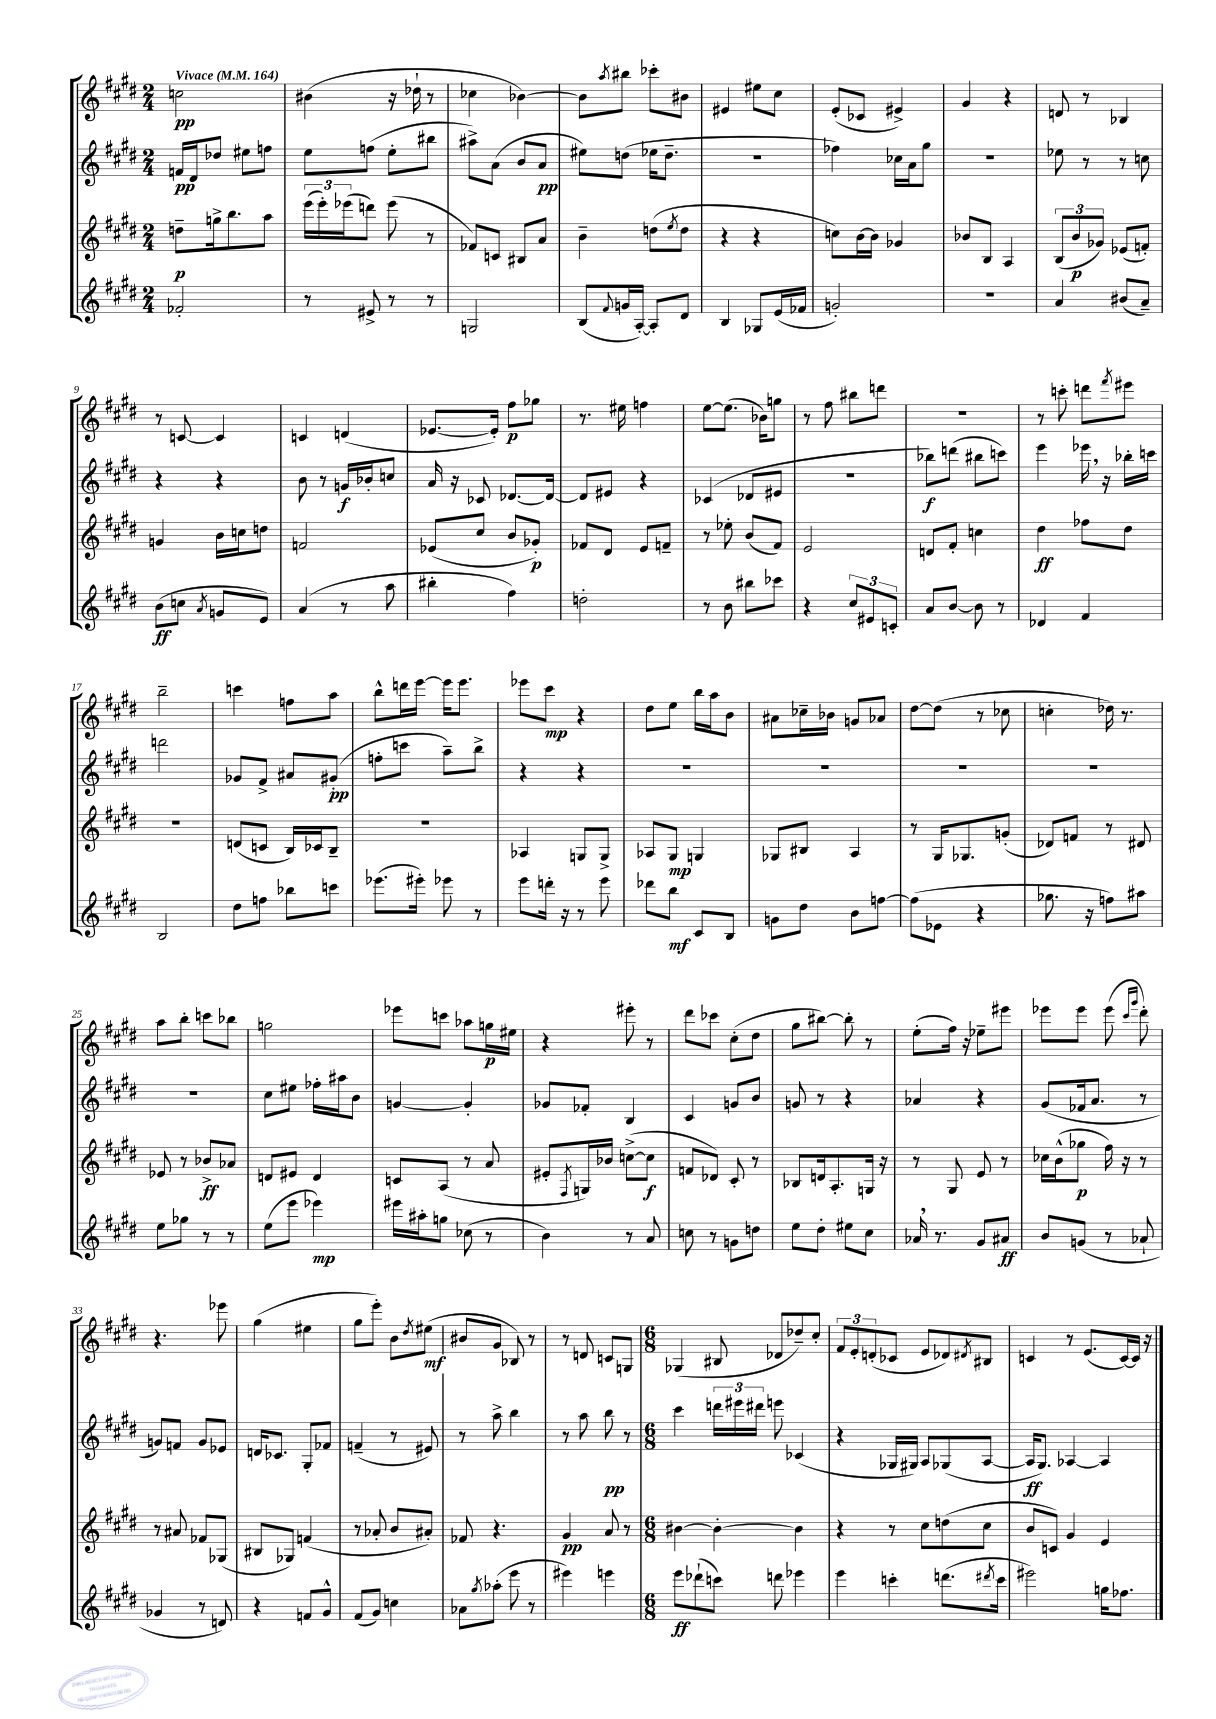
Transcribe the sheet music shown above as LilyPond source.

<<
\new StaffGroup <<
\new Staff = "s0" {
    \clef treble \key e \major \numericTimeSignature \time 2/4 \tempo "Vivace" 4 = 164
    c''2\pp |
    bis'4( r16 des''16-! r8 |
    ces''4 bes'4~) |
    bes'8 \acciaccatura { a''8 } bis''8 ces'''8-. bis'8 |
    eis'4 eis''8 cis''8 |
    e'8-.( ces'8 eis'4->) |
    gis'4 r4 |
    d'8 r8 bes4 |
    r8 c'8~ c'4 |
    c'4 d'4( |
    ees'8.~ ees'16-.) fis''8\p ges''8 |
    r8. eis''16 f''4 |
    e''8~ e''8.( bes'16) g''8 |
    r8 fis''8 bis''8 d'''8 |
    r2 |
    r8 c'''8-. d'''8 \acciaccatura { fis'''8 } eis'''8 |
    b''2-- |
    c'''4 f''8 a''8 |
    b''8-^ d'''16 e'''16~ e'''16 e'''8. |
    ees'''8 cis'''8\mp r4 |
    dis''8 e''8 b''16 a''16 b'8 |
    ais'8 ces''16-- bes'16 g'8 aes'8 |
    dis''8~ dis''8( r8 ces''8 |
    c''4-. des''16) r8. |
    a''8 b''8-. c'''8 bes''8 |
    g''2 |
    ees'''8 c'''8 aes''8 g''16\p eis''16 |
    r4 eis'''8-. r8 |
    dis'''8 ces'''8 cis''8-.( dis''8 |
    gis''8 bis''8~) bis''8-. r8 |
    e''8-.( fis''16) r16 ees''8-- eis'''8 |
    ees'''8 ees'''8 ees'''8( \grace { cis'''16 gis'''16 } dis'''8-.) |
    r4. ees'''8 |
    gis''4( eis''4 |
    gis''8 e'''8-.) b'8 \acciaccatura { dis''8 } eis''8\mf( |
    bis'8 gis'8 bes8) r8 |
    r8 d'8 c'8 g8 |
    \numericTimeSignature \time 6/8 ges4( bis8 des'8 des''8--) cis''8-. |
    \tuplet 3/2 { fis'8 e'8-. d'8-.( } ces'8 e'8 des'8) \acciaccatura { dis'8 } bis8 |
    c'4 r8 e'8.( c'16~) c'16 r16 \bar "|." |
}
\new Staff = "s1" {
    \clef treble \key e \major \numericTimeSignature \time 2/4
    f'16\pp dis'16 des''8 eis''8 f''8 |
    e''8 f''8( e''8-. bis''8 |
    ais''8->) a'8( b'8 a'8\pp |
    eis''8) d''8( ees''16 d''8.-- |
    R2 |
    fes''4) ces''16 a'16 gis''8 |
    r2 |
    ees''8 r8 r8 c''8 |
    r4 r4 |
    b'8 r8 g'16\f bes'16-. c''8 |
    a'16 r16 ces'8 des'8.~ des'16~ |
    des'8 eis'8 r4 |
    ces'4( des'8 eis'8 |
    R2 |
    bes''8\f) d'''8( bis''8 c'''8) |
    e'''4 ees'''16 \breathe r16 bes''16-. c'''16 |
    d'''2 |
    ges'8 fis'8-> ais'8 gis'8-.\pp( |
    f''8-. c'''8 a''8--) b''8-> |
    r4 r4 |
    r2 |
    R2 |
    R2 |
    R2 |
    R2 |
    cis''8 eis''8 fes''16-. ais''16 b'8 |
    g'4~ g'4-. |
    ges'8 fes'8-. b4 |
    cis'4 g'8 b'8 |
    g'8 r8 r4 |
    aes'4 r4 |
    gis'8( fes'16 a'8. r8 |
    g'8) f'8 g'8 ees'8 |
    d'16 ces'8. gis8-. fes'8 |
    f'4--( r8 eis'8) |
    r8 a''8-> b''4 |
    r8 a''8 b''8\pp r8 |
    \numericTimeSignature \time 6/8 cis'''4 \tuplet 3/2 { d'''16 eis'''16 dis'''16 } e'''8 ces'4( |
    r4 ges16 gis16) a8 ges8( a8~ |
    a16\ff gis8.) aes4~ aes4 \bar "|." |
}
\new Staff = "s2" {
    \clef treble \key e \major \numericTimeSignature \time 2/4
    d''8--\p g''16-> b''8. a''8 |
    \tuplet 3/2 { e'''16( e'''16-.) ees'''16( } d'''8) ees'''8( r8 |
    fes'8) c'8 bis8 a'8 |
    b'4-- d''8( \acciaccatura { e''8 } d''8 |
    r4 r4 |
    c''8) b'16~ b'16 ges'4 |
    bes'8 b8 a4 |
    \tuplet 3/2 { b8( b'8\p ges'8) } ees'8( f'8-.) |
    g'4 b'16 c''16 d''8 |
    f'2 |
    ees'8( cis''8 b'8 ges'8-.\p) |
    fes'8 dis'8 e'8 f'8-- |
    r8 ees''8-. b'8( fis'8) |
    e'2 |
    d'8 fis'8-. c''4 |
    dis''4\ff fes''8 dis''8 |
    R2 |
    d'8( c'8 b16) ces'16 b8-- |
    R2 |
    aes4 g8 g8-> |
    aes8 gis8\mp g4 |
    ges8 bis8 a4 |
    r8 gis16 ges8. g'8-.( |
    des'8) f'8 r8 dis'8 |
    ees'8 r8 bes'8->\ff aes'8 |
    d'8 eis'8 d'4 |
    c'8 a8( r8 a'8 |
    eis'8-. \acciaccatura { fis8 } g16) bes'16 c''8~->( c''8\f |
    f'8 des'8) cis'8-. r8 |
    bes8 d'16 a8.-. g16 r16 |
    r8 gis8 e'8 r8 |
    ces''16 b'16-^( ges''8\p fis''16) r16 r8 |
    r8 ais'8 fes'8 ges8( |
    bis8 ges8) f'4( |
    r8 aes'8-. b'8 ais'8-.) |
    fes'8 r4. |
    gis'4\pp a'8 r8 |
    \numericTimeSignature \time 6/8 bis'4~ bis'4~-. bis'4 |
    r4 r8 cis''8 d''8( cis''8 |
    b'8 c'8) gis'4 e'4 \bar "|." |
}
\new Staff = "s3" {
    \clef treble \key e \major \numericTimeSignature \time 2/4
    fes'2-. |
    r8 eis'8-> r8 r8 |
    g2 |
    b8( \appoggiatura { fis'8 } g'16 a16~-.) a8-. dis'8 |
    b4 ges8 e'16( fes'16 |
    g'2-.) |
    R2 |
    a'4 bis'8( a'8--) |
    b'8\ff( c''8 \acciaccatura { a'8 } g'8 e'8) |
    a'4( r8 a''8 |
    bis''4-. fis''4) |
    d''2-. |
    r8 b'8 bis''8 ces'''8 |
    r4 \tuplet 3/2 { cis''8 eis'8 c'8-. } |
    a'8 b'8~ b'8 r8 |
    des'4 fis'4 |
    b2 |
    dis''8 f''8 bes''8 c'''8 |
    ees'''8.( eis'''16-.) ees'''8 r8 |
    e'''8 d'''16-. r16 r8 e'''8 |
    des'''8 b''8\mf cis'8 b8 |
    g'8 dis''8 b'8 f''8~ |
    f''8( ees'8 r4 |
    ges''8. r16 f''8) ais''8 |
    e''8 ges''8 r8 r8 |
    e''8( e'''8 ees'''4\mp) |
    eis'''16 ais''16-. g''8 ces''8( r8 |
    b'4) r8 a'8 |
    c''8 r8 g'8 d''8 |
    e''8 dis''8-. eis''8 cis''8 |
    aes'16 \breathe r8. gis'8 ais'8\ff |
    b'8 g'8( r8 aes'8-! |
    ges'4 r8 d'8) |
    r4 f'8 gis'8-^ |
    fis'8( gis'8) c''4 |
    aes'8 \acciaccatura { gis''8 } aes''8-.( e'''8 r8 |
    eis'''4) e'''4 |
    \numericTimeSignature \time 6/8 e'''8\ff des'''8-!( c'''8) d'''8 ees'''4 |
    e'''4 c'''4-. d'''8.( \acciaccatura { dis'''8 } c'''16 |
    eis'''2) g''16 fes''8. \bar "|." |
}
>>
>>
